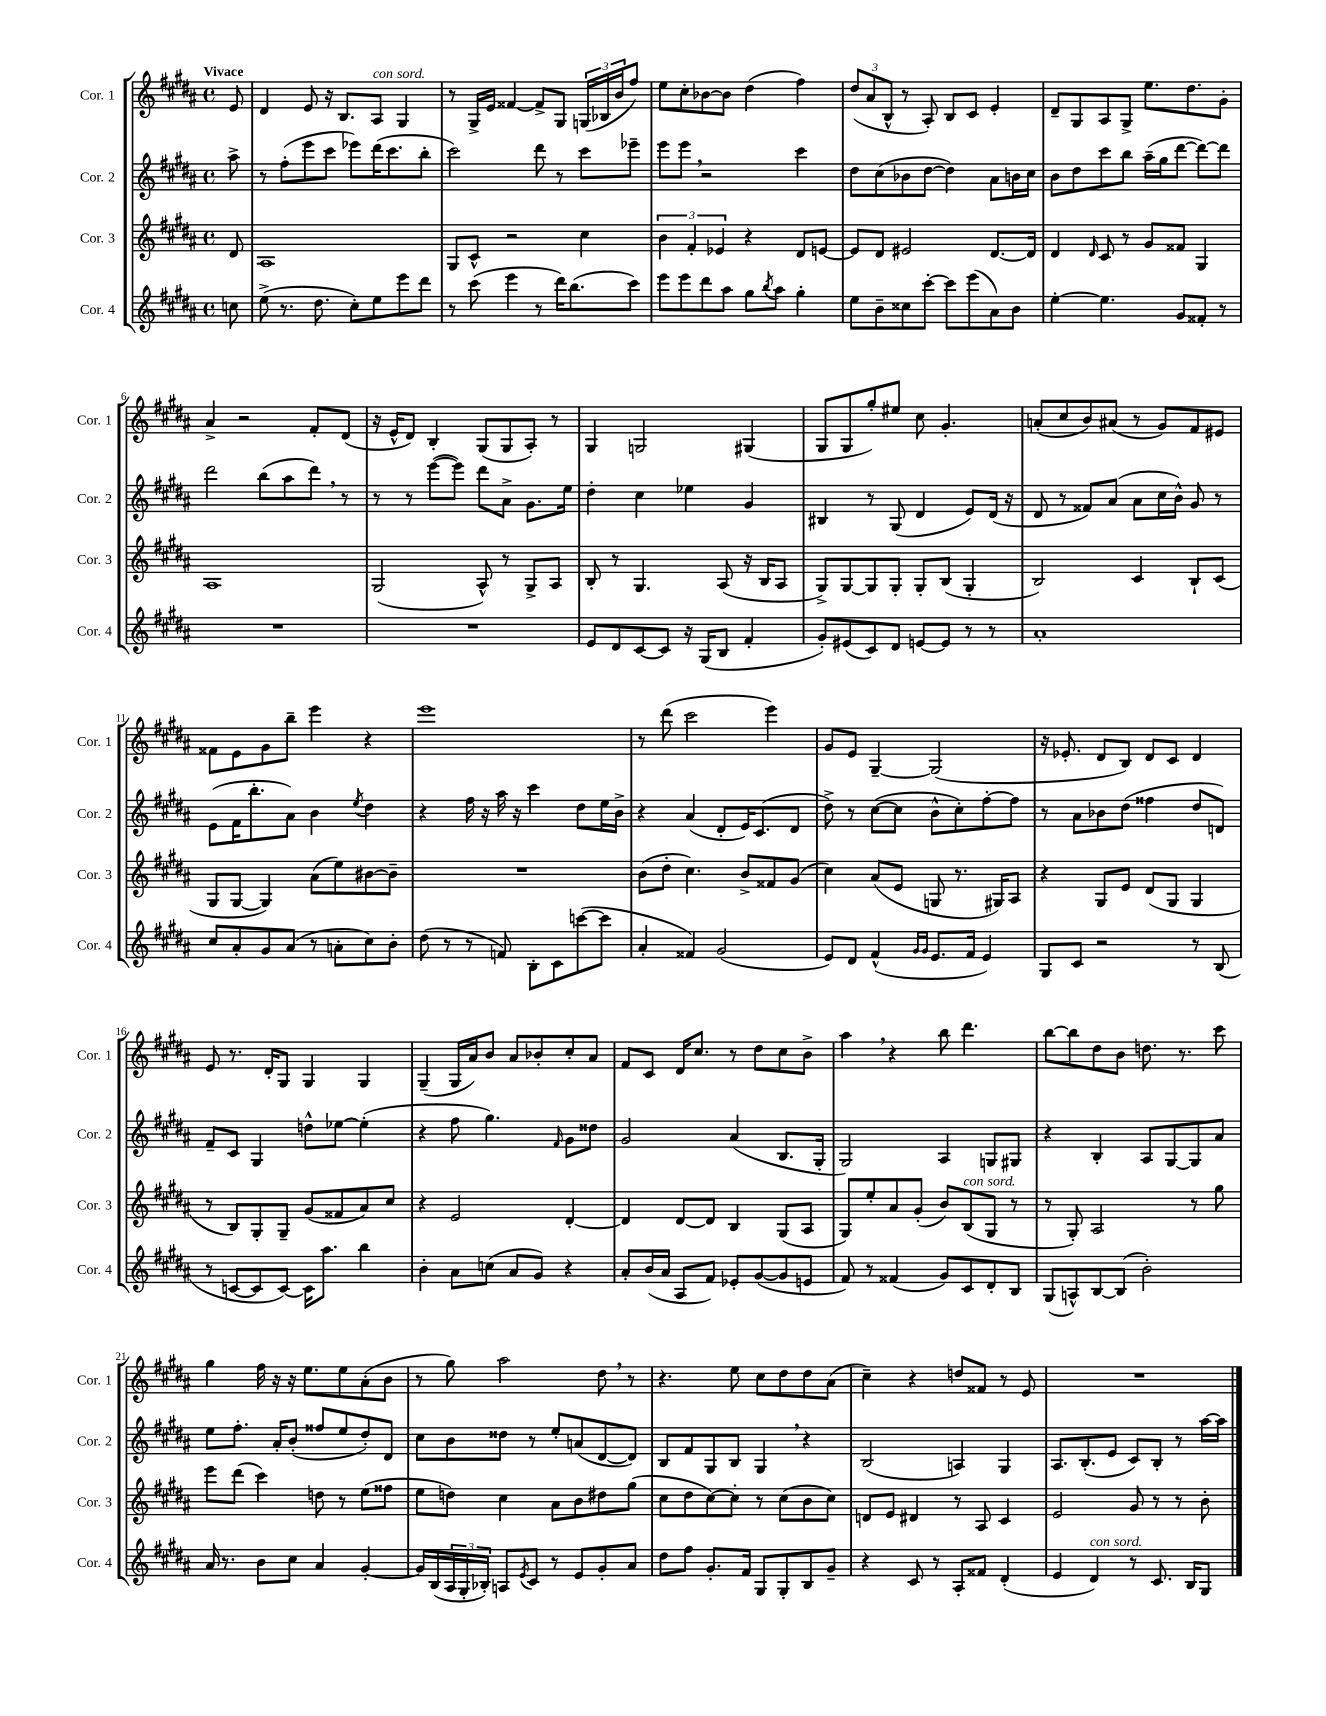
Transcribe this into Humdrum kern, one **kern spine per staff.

**kern	**kern	**kern	**kern
*staff4	*staff3	*staff2	*staff1
*clefG2	*clefG2	*clefG2	*clefG2
*k[f#c#g#d#a#]	*k[f#c#g#d#a#]	*k[f#c#g#d#a#]	*k[f#c#g#d#a#]
*M4/4	*M4/4	*M4/4	*M4/4
*met(c)	*met(c)	*met(c)	*met(c)
8cc	8d#	8aa#^	8e
=	=	=	=
(8ee^	1A#	8r	4d#
8.r	.	(8ff#'	.
.	.	8eee	8e
8.dd#	.	.	.
.	.	8ccc#	16r
.	.	.	8.B
8cc#')	.	8eee-)	.
8ee	.	(16ddd#	8A#
.	.	8.ccc#	.
8eee	.	.	4G#
8ddd#	.	8bb'	.
=	=	=	=
8r	8G#	2ccc#)	8r
(8ccc#	8c#^^	.	16G#^
.	.	.	16e
4eee	2r	.	[4f##
8r	.	8ddd#	8f##^]
16ddd#)	.	8r	8G#
(8.bb	.	.	.
.	4cc#	8ccc#	(24G
.	.	.	24B-
.	.	.	24b
8ccc#)	.	8eee-~	8ff#)
=	=	=	=
8eee	6b	8eee	8ee
8eee	.	8eee	8cc#'
.	6f#'	.	.
8ddd#	.	2r	[8b-
.	6e-	.	.
8aa#	.	.	8b-]
8gg#	4r	.	(4dd#
8qbb	.	.	.
8aa#	.	.	.
4gg#'	8d#	4ccc#	4ff#)
.	[8e	.	.
=	=	=	=
8ee	8e]	8dd#	(12dd#
.	.	.	12a#
8b~	8d#	(8cc#	.
.	.	.	12B^^
8cc##	2e#	8b-	8r
[8ccc#'	.	[8dd#	8A#')
8ccc#]	.	4dd#])	8B
(8eee	.	.	8c#
8a#)	[8.d#	8a#	4e'
8b	.	16b	.
.	16d#]	16cc#	.
=	=	=	=
[4ee'	4d#	8b	8d#~
.	.	8dd#	8G#
.	16qqd#	.	.
4.ee]	8c#	8ccc#	8A#
.	8r	8bb	8G#^
.	8g#	(16aa#~	8.ee
.	.	16gg#	.
8g#	8f##	[8ddd#	.
.	.	.	8.dd#
8f##'	4G#	8ddd#_)	.
8r	.	8ddd#]	8g#'
=	=	=	=
1r	1A#	2ddd#	4a#^
.	.	.	2r
.	.	(8bb	.
.	.	8aa#	.
.	.	8ddd#)	8f#'
.	.	8r	(8d#
=	=	=	=
1r	(2G#	8r	16r
.	.	.	16e^^
.	.	8r	8d#)
.	.	([8eee	4B'
.	.	8eee])	.
.	8A#^^)	8ddd#	(8G#
.	8r	8a#^	8G#
.	8G#^	8.g#	8A#')
.	8A#	.	8r
.	.	16ee	.
=	=	=	=
8e	8B'	4dd#'	4G#
8d#	8r	.	.
[8c#	4.G#	4cc#	2G
8c#]	.	.	.
16r	.	4ee-	.
(16G#	.	.	.
8B	(8A#	.	.
4f#'	16r	4g#	(4G#
.	16B	.	.
.	8A#	.	.
=	=	=	=
8g#')	8G#^)	4B#	8G#
(8e#	[8G#	.	8G#
8c#)	8G#]	8r	8gg#')
8d#	8G#'	(8G#	8ee#
[8e	8G#'	4d#	8cc#
8e]	(8B	.	4.g#'
8r	4G#'	8e)	.
8r	.	(16d#	.
.	.	16r	.
=	=	=	=
1a#'	2B)	8d#	(8a'
.	.	8r	8cc#
.	.	8f##)	8b)
.	.	(8a#	(8a#
.	4c#	8a#	8r
.	.	16cc#	8g#)
.	.	16b^^)	.
.	8B`	8g#	8f#
.	(8c#	8r	8e#
=	=	=	=
8cc#	8G#	(8e	8f##
8a#'	[8G#	16f#	8e
.	.	8.bb'	.
8g#	4G#])	.	8g#
(8a#	.	8a#)	8bb~
8r	(8a#	4b	4eee
8a'	8ee)	.	.
.	.	8qee	.
8cc#)	[8b#	4dd#	4r
8b'	8b#~]	.	.
=	=	=	=
(8dd#	1r	4r	1eee
8r	.	.	.
8r	.	16ff#	.
.	.	16r	.
8f)	.	16aa#	.
.	.	16r	.
8B'	.	4ccc#	.
8c#	.	.	.
([8ccc	.	8dd#	.
8ccc]	.	16ee	.
.	.	16b^	.
=	=	=	=
4a#'	(8b	4r	8r
.	8dd#'	.	(8ddd#
4f##)	4.cc#)	(4a#	2ccc#
(2g#	.	8d#'	.
.	8b^	16e)	.
.	.	(8.c#	.
.	8f##	.	4eee)
.	(8g#	8d#	.
=	=	=	=
8e)	4cc#)	8dd#^)	8g#
8d#	.	8r	8e
(4f#^^	(8a#	([8cc#	[4G#~
.	8e	8cc#]	.
16qqg#	.	.	.
16qqg#	.	.	.
8.e	8G	8b^^	(2G#]
.	8.r	8cc#')	.
16f#	.	.	.
4e)	.	[8ff#'	.
.	16G#)	.	.
.	8A#	8ff#]	.
=	=	=	=
8G#	4r	8r	16r
.	.	.	8.e-'
8c#	.	8a#	.
2r	8G#	8b-	8d#
.	8e	(8dd#	8B)
.	(8d#	4ff##	8d#
.	8G#	.	8c#
8r	4G#	8dd#	4d#
(8B	.	8d)	.
=	=	=	=
8r	8r	8f#~	8e
[8c	8B)	8c#	8.r
8c]	8G#'	4G#	.
.	.	.	16d#'
[8c)	8G#~	.	8G#
16c]	(8g#	8dd^^	4G#
8.aa#	.	.	.
.	8f##	[8ee-	.
4bb	8a#)	(4ee-']	4G#
.	8cc#	.	.
=	=	=	=
4b'	4r	4r	(4G#~
8a#	2e	8ff#	16G#
.	.	.	16a#)
(8cc	.	4.gg#)	8b
8a#	.	.	8a#
8g#)	.	.	8b-'
.	.	16qqf#	.
4r	[4d#'	8g#	8cc#'
.	.	8dd##	8a#
=	=	=	=
8a#'	4d#]	2g#	8f#
(16b	.	.	8c#
16a#	.	.	.
8A#	[8d#	.	16d#
.	.	.	8.cc#
8f#)	8d#]	.	.
8e-'	4B	(4a#	8r
([8g#	.	.	8dd#
8g#]	(8G#	8.B	8cc#
8e	8A#	.	8b^
.	.	16G#'	.
=	=	=	=
8f#)	8G#)	2G#)	4aa#
8r	8ee'	.	.
(4f##	8a#	.	4r
.	(8g#'	.	.
8g#)	8b)	4A#	8bb
8c#	(8B	.	4.ddd#
8d#'	8G#	8G	.
8B	8r	8G#	.
=	=	=	=
(8G#	8r	4r	[8bb
8A^^)	8G#')	.	8bb]
[8B	2A#	4B'	8dd#
(8B]	.	.	8b
2b')	.	8A#	8.dd
.	.	[8G#	.
.	.	.	8.r
.	8r	8G#]	.
.	8gg#	8a#	8ccc#
=	=	=	=
16a#	8eee	8ee	4gg#
8.r	.	.	.
.	(8ddd#	8.ff#'	.
8b	4ccc#)	.	16ff#
.	.	16a#'	16r
8cc#	.	(8b'	16r
.	.	.	8.ee
4a#	8dd	8ff##	.
.	8r	8ee	8ee
[4g#'	(8ee	8dd#')	(8a#'
.	8ff##	8d#	8b
=	=	=	=
16g#]	8ee	8cc#	8r
(16B	.	.	.
24A#	8dd)	8b	8gg#)
24G#'	.	.	.
24B-')	.	.	.
8A	4cc#	8dd##	2aa#
8qe	.	.	.
8c#	.	8r	.
8r	8a#	8ee'	.
8e	8b	(8a	.
8g#'	8dd#	[8d#	8dd#
8a#	(8gg#	8d#])	8r
=	=	=	=
8dd#	8cc#	8B	4.r
8ff#	8dd#	8f#	.
8.g#'	[8cc#)	8G#	.
.	8cc#']	8B	8ee
16f#	.	.	.
8G#	8r	4G#	8cc#
8G#'	(8cc#	.	8dd#
8B	8b	4r	8dd#
8g#~	8cc#)	.	(8a#
=	=	=	=
4r	8d	(2B	4cc#~)
.	8e	.	.
8c#	4d#	.	4r
8r	.	.	.
8A#'	8r	4A)	8dd
8f##	8A#	.	8f##
(4d#'	4c#	4G#	8r
.	.	.	8e
=	=	=	=
4e	2e	8.A#	1r
.	.	(8.B'	.
4d#)	.	.	.
.	.	8e	.
8r	8g#	8c#)	.
8.c#	8r	8B'	.
.	8r	8r	.
16B	.	.	.
8G#	8b'	[16aa#	.
.	.	16aa#]	.
==	==	==	==
*-	*-	*-	*-
